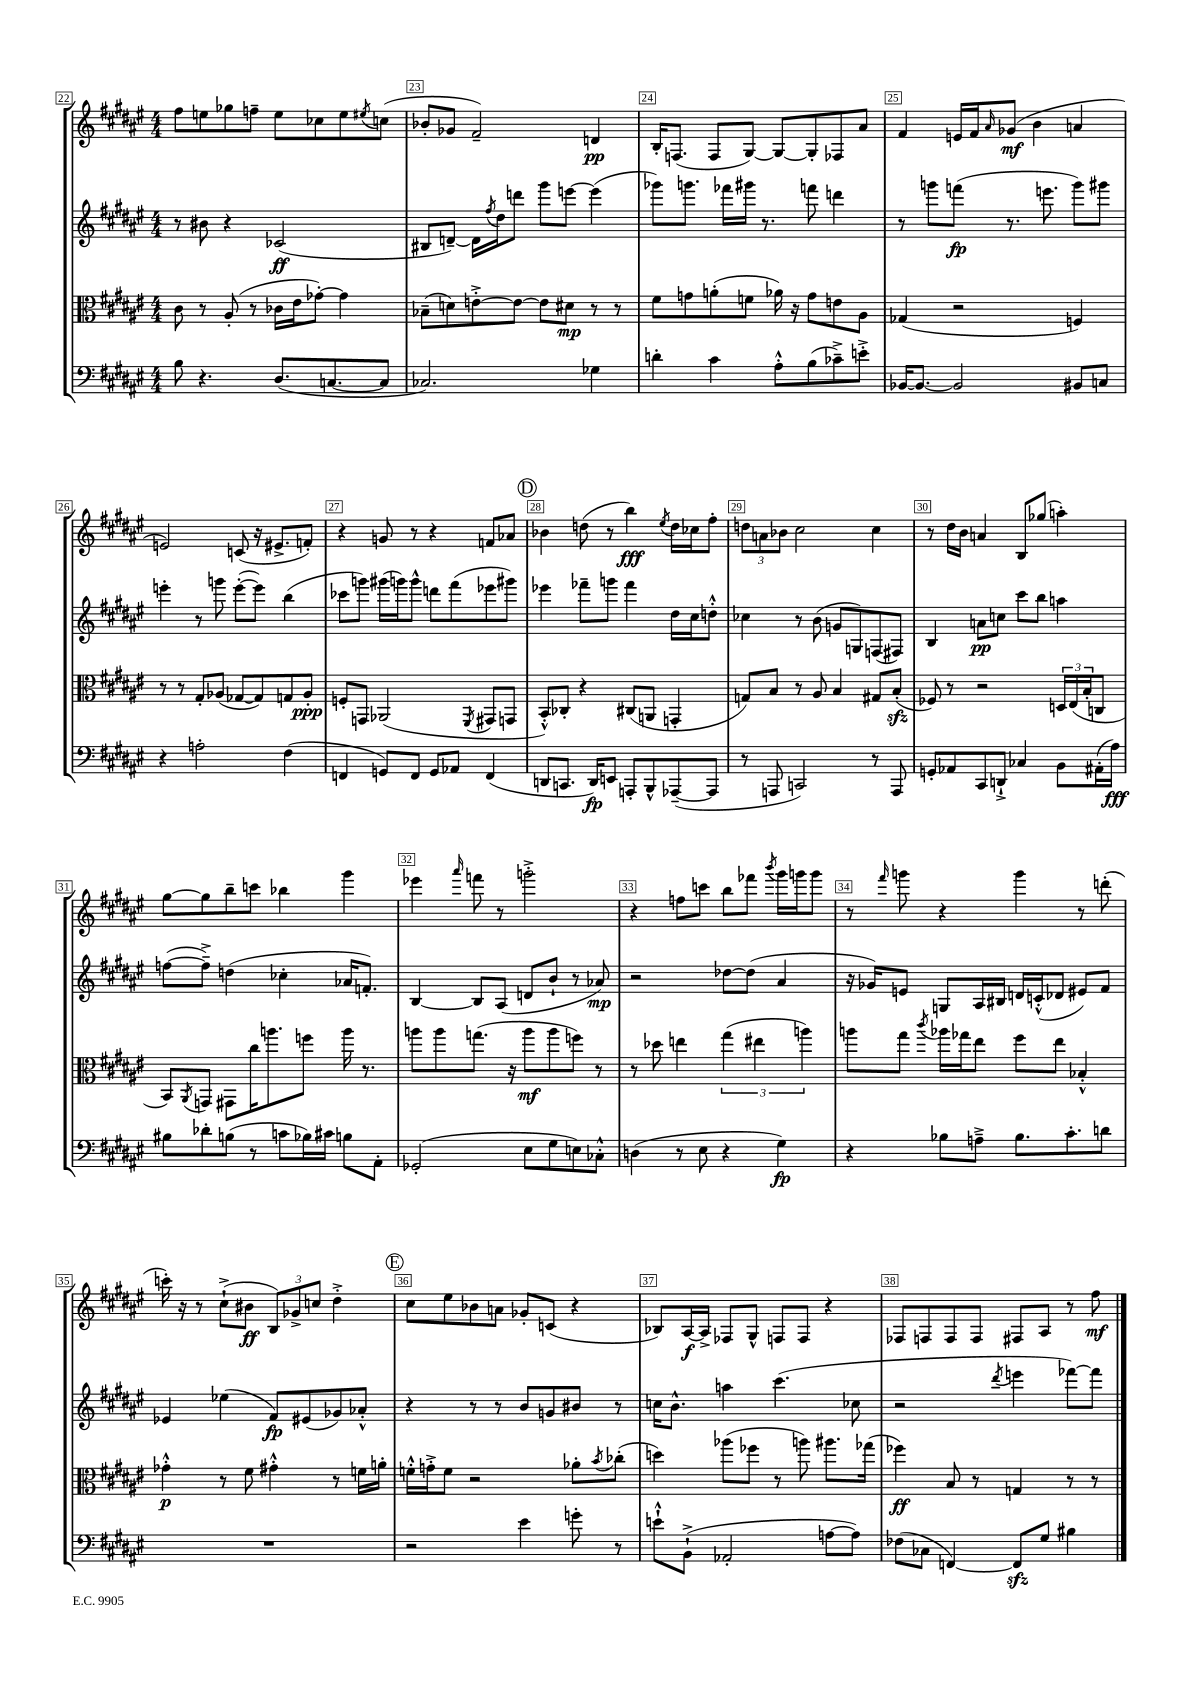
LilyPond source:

<<
\new StaffGroup <<
\new Staff = "s0" {
    \clef treble \key fis \major \numericTimeSignature \time 4/4
    fis''8 e''8 ges''8 f''8-- e''8 ces''8 e''8 \acciaccatura { eis''8 } c''8( |
    bes'8-. ges'8 fis'2--) d'4\pp |
    b16-. f8.( f8 gis8~) gis8~ gis8-. fes8 ais'8 |
    fis'4 e'16 fis'16 \grace { ais'16 } ges'8\mf( b'4 a'4 |
    e'2) c'8( r16 eis'8.-> f'8-.) |
    r4 g'8 r8 r4 f'8 aes'8 |
    \mark \markup { \circle "D" } bes'4 d''8( r8 b''4\fff) \acciaccatura { eis''8 } d''16 ces''16 fis''8-. |
    \tuplet 3/2 { d''8 a'8 bes'8 } cis''2 cis''4 |
    r8 dis''16 b'16 a'4 b8 ges''8( a''4-.) |
    gis''8~ gis''8 b''8-- c'''8 bes''4 gis'''4 |
    ees'''4 \grace { ais'''16 } f'''8 r8 g'''2-.-> |
    r4 f''8 c'''8 b''8 fes'''8 \acciaccatura { b'''8 } gis'''16 g'''16 g'''8 |
    r8 \grace { fis'''16 } g'''8 r4 g'''4 r8 d'''8-.( |
    c'''16-.) r16 r8 cis''8-!->( bis'8\ff \tuplet 3/2 { b8) ges'8-> c''8 } dis''4-.-> |
    \mark \markup { \circle "E" } cis''8 eis''8 bes'8 a'8 ges'8-. c'8( r4 |
    bes8) ais16~\f ais16-> fes8 gis8-^ f8 f8 r4 |
    fes8 f8 f8 f8 fis8 ais8 r8 fis''8\mf \bar "|." |
}
\new Staff = "s1" {
    \clef treble \key fis \major \numericTimeSignature \time 4/4
    r8 bis'8 r4 ces'2\ff( |
    bis8 d'8~--) d'16 \acciaccatura { fis''8 } dis''16 d'''8 gis'''8 e'''8~ e'''4( |
    ges'''8) g'''8. fes'''16 gis'''16 r8. f'''8 d'''4 |
    r8 g'''8 f'''8\fp( r8. e'''8. g'''8) gis'''8 |
    e'''4-. r8 g'''8 e'''8~-.( e'''8) b''4( |
    ces'''8 g'''8) gis'''16( g'''16) g'''8-^ d'''8 fis'''8( ees'''8 gis'''8) |
    \mark \markup { \circle "D" } ees'''4 fes'''8-- g'''8 fes'''4 dis''16 cis''16 d''8-.-^ |
    ces''4 r8 b'8( g'8 g8) f8( fis8) |
    b4 a'8\pp c''8 cis'''8 b''8 a''4 |
    f''8~( f''8--->) d''4( ces''4-. aes'16 f'8.-.) |
    b4~ b8 ais8( d'8 b'8-! r8 aes'8\mp) |
    r2 des''8~ des''8( ais'4 |
    r16 ges'16) e'8 g8 ais16 bis16 d'16 c'16-.-^( des'8 eis'8) fis'8 |
    ees'4 ees''4( fis'8\fp) eis'8( ges'8) aes'8-.-^ |
    \mark \markup { \circle "E" } r4 r8 r8 b'8 g'8 bis'8 r8 |
    c''16 b'8.-^ a''4 cis'''4.( ces''8 |
    r2 \acciaccatura { dis'''8 } e'''4 fes'''8~) fes'''8 \bar "|." |
}
\new Staff = "s2" {
    \clef alto \key fis \major \numericTimeSignature \time 4/4
    cis'8 r8 ais8-.( r8 ces'16 eis'16 ges'8~-.) ges'4 |
    bes8--( d'8) e'8~-.-> e'8~ e'8 dis'8\mp r8 r8 |
    fis'8 g'8 a'8-.( f'8 aes'16) r16 g'8 e'8 ais8 |
    ges4( r2 f4) |
    r8 r8 gis8-. aes8( ges8~ ges8) g8 aes8-.\ppp |
    f8-. g,8 aes,2( \acciaccatura { fis,8 } gis,8 g,8 |
    \mark \markup { \circle "D" } b,8-.-^) ces8-. r4 cis8( a,8 g,4-. |
    g8) b8 r8 ais8 b4 gis8 b8-.\sfz( |
    fes8) r8 r2 \tuplet 3/2 { d16 eis16( b16-. } c8 |
    b,8) \acciaccatura { ais,8 } g,8 gis,8 cis''16 a''8. f''8 a''16 r8. |
    a''8 a''8 g''8.( r16 a''8\mf a''8 f''8) r8 |
    r8 des''8 e''4 \tuplet 3/2 { gis''4( eis''4 a''4) } |
    a''8 gis''8 \acciaccatura { cis'''8 } aes''16 ges''16 eis''8 fis''8 eis''8 bes4-.-^ |
    ges'4-.-^\p r8 fis'8 gis'4-.-^ r8 f'16 a'16-. |
    \mark \markup { \circle "E" } f'16-.-^ g'16-.-> f'8 r2 aes'8-. \acciaccatura { b'8 } ces''8-.( |
    d''4) aes''8( fes''8 r8 a''8) ais''8. ges''16( |
    fes''4\ff) b8 r8 g4 r8 r8 \bar "|." |
}
\new Staff = "s3" {
    \clef bass \key fis \major \numericTimeSignature \time 4/4
    b8 r4. dis8.( c8.~ c8 |
    ces2.) ges4 |
    d'4-. cis'4 ais8-.-^ b8( ces'8--->) e'8-.-> |
    bes,16~ bes,8.~ bes,2 bis,8 c8 |
    r4 a2-. fis4( |
    f,4 g,8) f,8 g,8 aes,8 f,4( |
    \mark \markup { \circle "D" } d,8 c,8. d,16\fp) e,8 a,,8-. b,,8-^ aes,,8~--( aes,,8 |
    r8 a,,8 c,2) r8 a,,8 |
    g,8-. aes,8 cis,8 d,8-!-> ces4 b,8 ais,16-.( ais16\fff) |
    bis8 des'8-. b8( r8 c'8 bes16) cis'16 b8 ais,8-. |
    ges,2-.( eis8 gis8 e8) ces8-.-^ |
    d4( r8 eis8 r4 gis4\fp) |
    r4 bes8 a8---> bes8. cis'8.-. d'8 |
    R1 |
    \mark \markup { \circle "E" } r2 eis'4 g'8-. r8 |
    e'8-!-^ b,8-!->( aes,2-. a8~ a8) |
    fes8( ces8 f,4~) f,8\sfz gis8 bis4 \bar "|." |
}
>>
>>
\layout { \context { \Score currentBarNumber = #22 \override BarNumber.break-visibility = ##(#f #t #t) barNumberVisibility = #all-bar-numbers-visible \override BarNumber.stencil = #(make-stencil-boxer 0.1 0.3 ly:text-interface::print) } }
